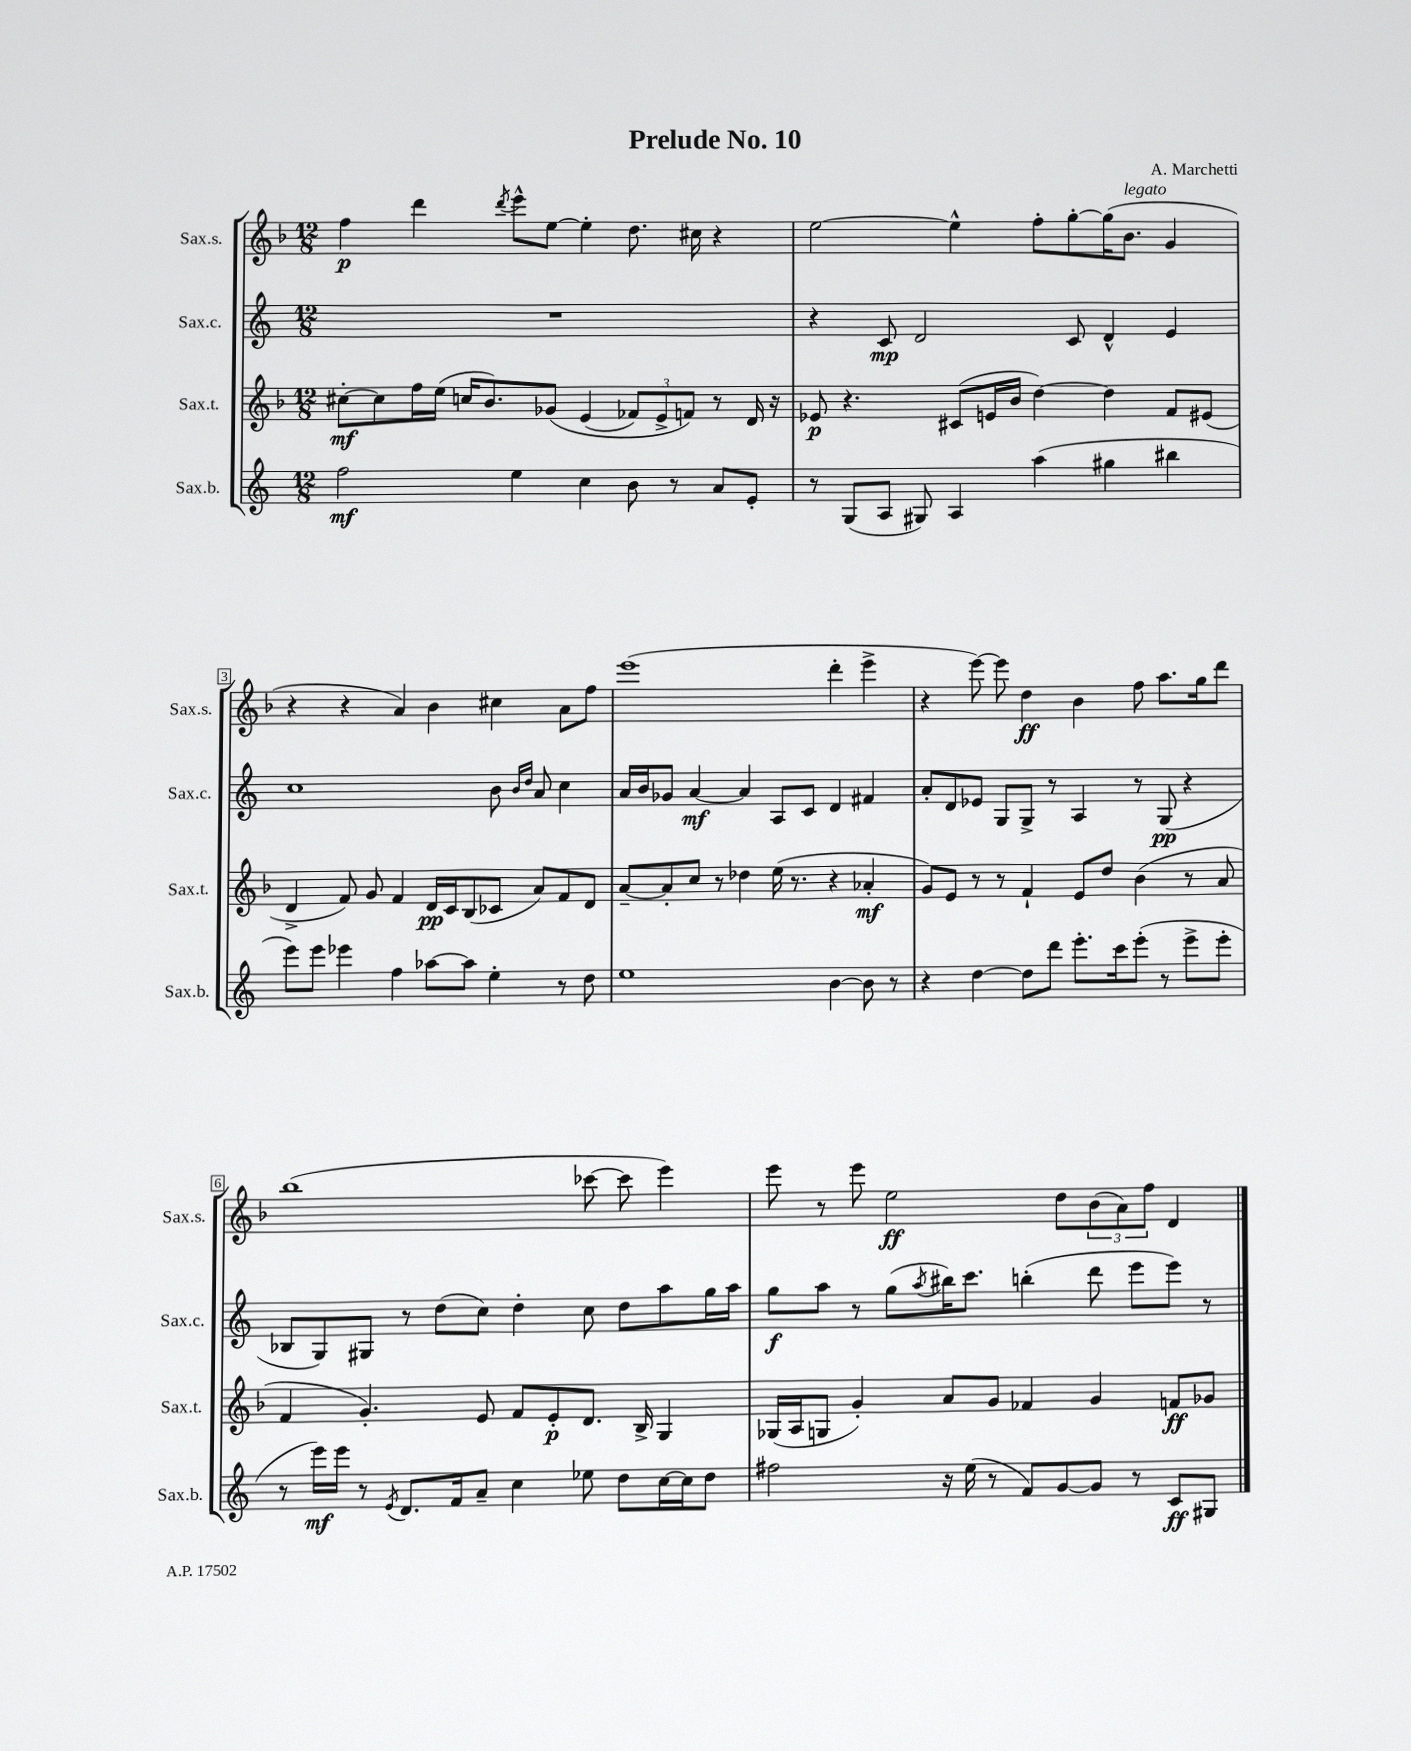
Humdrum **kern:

**kern	**dynam	**kern	**dynam	**kern	**dynam	**kern	**dynam
*part4	*part4	*part3	*part3	*part2	*part2	*part1	*part1
*staff4	*staff4	*staff3	*staff3	*staff2	*staff2	*staff1	*staff1
*I"Sax.b.	*	*I"Sax.t.	*	*I"Sax.c.	*	*I"Sax.s.	*
*I'Sax.b.	*	*I'Sax.t.	*	*I'Sax.c.	*	*I'Sax.s.	*
*clefG2	*	*clefG2	*	*clefG2	*	*clefG2	*
*k[]	*	*k[b-]	*	*k[]	*	*k[b-]	*
*M12/8	*	*M12/8	*	*M12/8	*	*M12/8	*
=1	=1	=1	=1	=1	=1	=1	=1
2ff\	mf	[8cc#X'\L	mf	1.r	.	4ff\	p
.	.	8cc#\]	.	.	.	.	.
.	.	16ff\L	.	.	.	4ddd\	.
.	.	(16ee\JJ	.	.	.	.	.
.	.	16ccn/KL	.	.	.	.	.
.	.	8.b-/)	.	.	.	.	.
.	.	.	.	.	.	8qddd/	.
4ee\	.	.	.	.	.	8eee^^\L	.
.	.	(8g-X/J	.	.	.	[8ee\J	.
4cc\	.	(4e/	.	.	.	4ee'\]	.
8b\	.	12f-X/L)	.	.	.	8.dd\	.
.	.	12e^/	.	.	.	.	.
8r	.	.	.	.	.	.	.
.	.	12fn/J)	.	.	.	.	.
.	.	.	.	.	.	16cc#X\	.
8a/L	.	8r	.	.	.	4r	.
8e'/J	.	16d/	.	.	.	.	.
.	.	16r	.	.	.	.	.
=2	=2	=2	=2	=2	=2	=2	=2
8r	.	8e-X/	p	4r	.	[2ee\	.
(8G/L	.	4.r	.	.	.	.	.
8A/J	.	.	.	8c/	mp	.	.
8G#X/)	.	.	.	2d/	.	.	.
4A/	.	(8c#X/L	.	.	.	4ee^^\]	.
.	.	16en/L	.	.	.	.	.
.	.	16b-/JJ	.	.	.	.	.
(4aa\	.	[4dd\)	.	.	.	8ff'\L	.
.	.	.	.	8c/	.	[8gg'\	.
4gg#X\	.	4dd\]	.	4d^^/	.	(16gg\K]	.
!	!	!	!	!	!	!LO:TX:a:i:t=legato	!
.	.	.	.	.	.	8.b-\J	.
4bb#X\	.	8f/L	.	4e/	.	4g/	.
.	.	(8e#X/J	.	.	.	.	.
!!LO:LB:g=z
=3	=3	=3	=3	=3	=3	=3	=3
8eee\L)	.	4d^/	.	1cc	.	4r	.
8eee\J	.	.	.	.	.	.	.
4eee-X\	.	8f/)	.	.	.	4r	.
.	.	8g/	.	.	.	.	.
4ff\	.	4f/	.	.	.	4a/)	.
[8aa-X\L	.	16d/LL	pp	.	.	4b-\	.
.	.	16c/J	.	.	.	.	.
8aa-\J]	.	(8B-/	.	.	.	.	.
4ee'\	.	8c-X/J	.	8b\	.	4cc#X\	.
.	.	.	.	16qqb/LL	.	.	.
.	.	.	.	16qqdd/JJ	.	.	.
.	.	8a/L)	.	8a/	.	.	.
8r	.	8f/	.	4cc\	.	8a\L	.
8dd\	.	8d/J	.	.	.	8ff\J	.
=4	=4	=4	=4	=4	=4	=4	=4
1ee	.	[8a~/L	.	16a/LL	.	(1eee	.
.	.	.	.	16b/J	.	.	.
.	.	8a'/]	.	8g-X/J	.	.	.
.	.	8cc/J	.	[4a/	mf	.	.
.	.	8r	.	.	.	.	.
.	.	4dd-X\	.	4a/]	.	.	.
.	.	(16ee\	.	8A/L	.	.	.
.	.	8.r	.	.	.	.	.
.	.	.	.	8c/J	.	.	.
[4b\	.	4r	.	4d/	.	4ddd'\	.
8b\]	.	4a-X'/	mf	4f#X/	.	4eee^\	.
8r	.	.	.	.	.	.	.
=5	=5	=5	=5	=5	=5	=5	=5
4r	.	8g/L)	.	8a'/L	.	4r	.
.	.	8e/J	.	8d/	.	.	.
[4dd\	.	8r	.	8e-X/J	.	[8eee\)	.
.	.	8r	.	8G/L	.	8eee\]	.
8dd\L]	.	4f`/	.	8G^/J	.	4dd\	ff
8ddd\J	.	.	.	8r	.	.	.
8.eee'\L	.	8e/L	.	4A/	.	4b-\	.
.	.	8dd/J	.	.	.	.	.
16ccc\k	.	.	.	.	.	.	.
(8eee'\J	.	(4b-\	.	8r	.	8ff\	.
8r	.	.	.	(8G/	pp	8.aa\L	.
8eee^\L	.	8r	.	4r	.	.	.
.	.	.	.	.	.	16gg\k	.
8eee'\J	.	8a/	.	.	.	8ddd\J	.
!!LO:LB:g=z
=6	=6	=6	=6	=6	=6	=6	=6
8r	.	4f/	.	8B-X/L	.	(1bb-	.
16eee\LL)	mf	.	.	8G/)	.	.	.
16eee\JJ	.	.	.	.	.	.	.
8r	.	4.g'/)	.	8G#X/J	.	.	.
8qe/	.	.	.	.	.	.	.
8.d/L	.	.	.	8r	.	.	.
.	.	.	.	(8dd\L	.	.	.
16f/k	.	.	.	.	.	.	.
8a~/J	.	8e/	.	8cc\J)	.	.	.
4cc\	.	8f/L	.	4dd'\	.	.	.
.	.	8e'/	p	.	.	.	.
8ee-X\	.	8.d/J	.	8cc\	.	[8ccc-X\	.
8dd\L	.	.	.	8dd\L	.	8ccc-\]	.
.	.	16B-^/	.	.	.	.	.
[16cc\L	.	4G/	.	8aa\	.	4eee\)	.
16cc\J]	.	.	.	.	.	.	.
8dd\J	.	.	.	16gg\L	.	.	.
.	.	.	.	16aa\JJ	.	.	.
=7	=7	=7	=7	=7	=7	=7	=7
2ff#X\	.	(16G-X/LL	.	8gg\L	f	8eee\	.
.	.	16A/J	.	.	.	.	.
.	.	8Gn/J	.	8aa\J	.	8r	.
.	.	4g'/)	.	8r	.	8eee\	.
.	.	.	.	(8gg\L	.	2ee\	ff
.	.	.	.	8qaa/	.	.	.
16r	.	8a/L	.	16bb#X\K)	.	.	.
(16ee\	.	.	.	8.ccc\J	.	.	.
8r	.	8g/J	.	.	.	.	.
8f/L)	.	4f-X/	.	(4bbn'\	.	.	.
[8g/	.	.	.	.	.	8dd\L	.
8g/J]	.	4g/	.	8ddd\	.	(12b-\	.
.	.	.	.	.	.	12a\)	.
8r	.	.	.	8eee\L	.	.	.
.	.	.	.	.	.	12ff\J	.
8c/L	ff	8fn/L	ff	8eee\J)	.	4d/	.
8G#X/J	.	8g-X/J	.	8r	.	.	.
==	==	==	==	==	==	==	==
*-	*-	*-	*-	*-	*-	*-	*-
